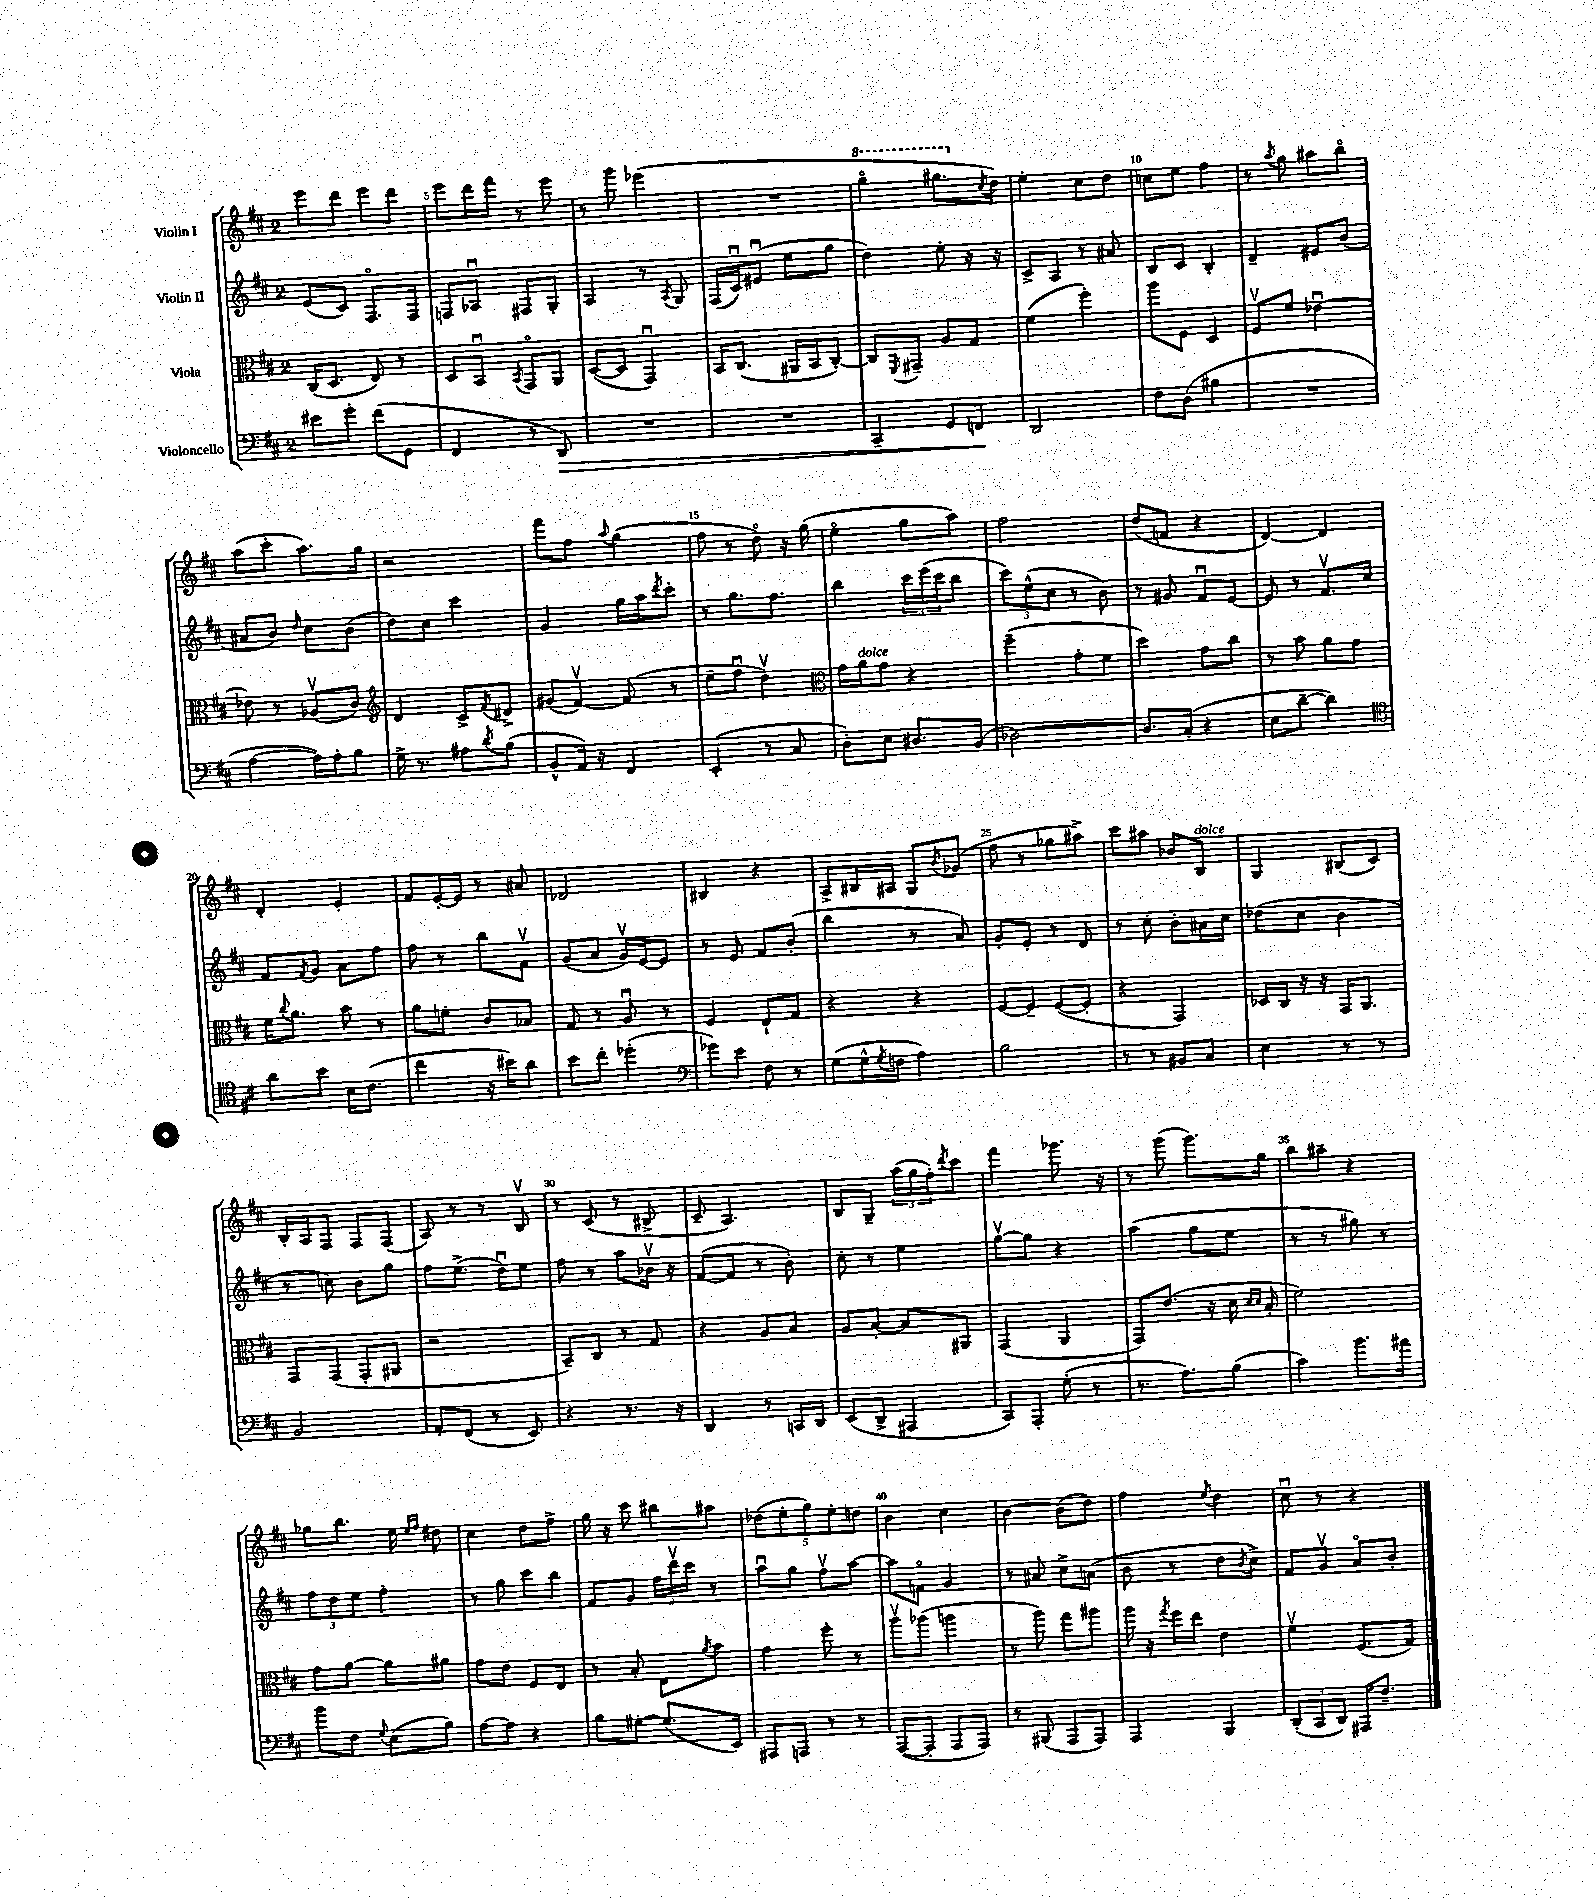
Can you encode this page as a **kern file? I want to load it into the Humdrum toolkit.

**kern	**kern	**kern	**kern
*staff4	*staff3	*staff2	*staff1
*clefF4	*clefC3	*clefG2	*clefG2
*k[f#c#]	*k[f#c#]	*k[f#c#]	*k[f#c#]
*M2/4	*M2/4	*M2/4	*M2/4
8e#	(16C#	(8e	8eee
.	8.D	.	.
8g'	.	8c#)	8ddd
(8f#	8E)	8.F#o	8eee
8GG	8r	.	8ddd
.	.	16F#	.
=	=	=	=
4FF#	8D	8F	8eee
.	8BBu	8A-u	16ddd
.	.	.	16fff#
.	8qBB	.	.
8r	8GGo	8F#	8r
8DD)	8AA	8G'	8eee
=	=	=	=
2r	([8D	4A	8r
.	8D]	.	8ggg
.	4GGu)	8r	(4eee-
.	.	8qA	.
.	.	8G	.
=	=	=	=
2r	16BB	(16F#	2r
.	(8.C#	16c#u)	.
.	.	(8e#u	.
.	16AA#	8ee	.
.	16BB	.	.
.	[8C#')	8gg	.
=	=	=	=
4CC#~	8C#]	4dd)	4gggo
.	8qFF#	.	.
.	8GG#~	.	.
8GG	8A	8ee'	8.ggg#
8FF	8G	16r	.
.	.	.	8qcc#
.	.	16r	16dd)
=	=	=	=
2DD	(4f#	8c#^	4ee'
.	.	8A	.
.	4ff#')	8r	8cc#
.	.	8a#	8dd
=	=	=	=
8F#	8aa	8B	8cc
(8D	8F#	8c#	8ee
4B#	4D	4B'	4ff#
=	=	=	=
2r	8F#v	4d~	8r
.	.	.	8qaa
.	8f#	.	8gg
.	[4e-u	8e#	8aa#
.	.	(8b	8bbo
=	=	=	=
[4A	8e-]	8a#	(8aa
.	8r	8b)	8ccc#'
.	.	16qqdd	.
16A])	(8A-v	8cc#	8.aa)
16A'	.	.	.
8B	8c#)	(8b	.
.	.	.	16gg
=	=	=	=
*	*clefG2	*	*
16G^	4d	8dd)	2r
8.r	.	.	.
.	.	8cc#	.
8A#	8c#^	4ccc#	.
8qd	8qf#	.	.
(8B	8d#^	.	.
=	=	=	=
8BB^^	(8g#	4g	8fff#
16AA)	[8f#v)	.	8ff#
16r	.	.	.
.	.	.	8qqaa
4FF#	(8f#]	16gg	(4gg
.	.	16aa	.
.	.	8qddd	.
.	8r	8ccc#'	.
=	=	=	=
(4EE'	8ee~	8r	8ff#
.	8ff#u	8.gg	8r
8r	4ddv)	.	8ddo)
.	.	8.ff#	.
8C#	.	.	16r
.	.	.	(16gg
=	=	=	=
*	*clefC3	*	*
8D')	16g	4bb	4eeo
.	16a	.	.
8E	8g	.	.
8.D#	4r	24ccc#	8gg
.	.	(24eee	.
.	.	24ccc#	.
.	.	8bb	8aa)
(16BB	.	.	.
=	=	=	=
[2D-)	(4ff#~	12ccc#)	2ff#
.	.	(12ee^^	.
.	.	12cc#	.
.	8g'	8r	.
.	8f#	8b)	.
=	=	=	=
8.D-]	4dd)	8r	(8dd
.	.	8g#	8f
(16C#'	.	.	.
4r	8g	8f#u	4r
.	8cc#	[8e	.
=	=	=	=
8E	8r	8e]	[4d)
[8d~	8b	8r	.
4d])	8a	8.f#v	4d]
.	8g	.	.
.	.	16cc#	.
=	=	=	=
*clefC4	*	*	*
8a	16f#	8f#	4d'
.	8qqcc#	.	.
.	8.a	.	.
.	.	8qf#	.
8b	.	8g	.
16B	8b	8a	4e'
(8.c#	.	.	.
.	8r	8ff#	.
=	=	=	=
4cc#	8a	8ff#	8f#
.	8f'	8r	[16e'
.	.	.	16e]
16r	8c#	8bb	8r
16b#)	.	.	.
8a	8B-	8f#v	8a#
=	=	=	=
8b	8G	(8g	2d-
8cc#'	8r	8a	.
(4dd-'	8Au	16gv)	.
.	.	[16e	.
.	8r	8e]	.
=	=	=	=
*clefF4	*	*	*
8g-)	4F#	8r	4B#
8e	.	8e	.
8F#	8E`	8f#	4r
8r	8G	(8b'	.
=	=	=	=
(8G	4r	4bb	8A^
16G^^	.	.	16B#
8qG	.	.	.
16F	.	.	16A#
4A)	4r	8r	8G
.	.	.	8qb
.	.	8a)	(8g-
=	=	=	=
2B	[8F#	8g'	8ff#
.	8F#~]	8e'	8r
.	([8F#	8r	8gg-
.	8F#']	8d	8aa#^)
=	=	=	=
8r	4r	8r	8ccc#
8r	.	8cc#'	8aa#
8BB#	4GG)	8b'	8b-
8C#	.	16a#	8B
.	.	16cc#	.
=	=	=	=
4E	16D-	(8dd-	4G
.	16C#	.	.
.	16r	8cc#	.
.	16r	.	.
8r	16GG	4b	(8B#
.	8.AA	.	.
8r	.	.	8c#)
=	=	=	=
2BB	8GG	8r	16B'
.	.	.	16A
.	(8GG	8cc)	8F#
.	8GG'	8b	8F#
.	8AA#	8gg	(8F#
=	=	=	=
8AA'	2r	8ff#	8A)
(8FF#	.	(8.ee^	8r
8r	.	.	8r
.	.	16ddu)	.
8EE)	.	8ee	8Bv
=	=	=	=
4r	8BB~)	8ff#	8r
.	8C#	8r	(8c#
8.r	8r	8aa	8r
.	8G	16b-v	8B#^
16r	.	16r	.
=	=	=	=
4DD	4r	([8f#	8c#~
.	.	8f#]	4.A)
8r	8A	8r	.
16CC	8B	8b')	.
16DD	.	.	.
=	=	=	=
(8EE	8A	8cc#'	8B
8DD^	[8B'	8r	8G~
4AAA#	8B]	4ee	(24aa
.	.	.	24gg
.	.	.	24ff#')
.	.	.	8qddd
.	8AA#	.	8ccc#
=	=	=	=
8CC#)	(4GG	[8ggv	4fff#
8AAA'	.	8gg]	.
(8G'	4AA	4r	8.ggg-
8r	.	.	.
.	.	.	16r
=	=	=	=
8.r	8GG)	(4aa	8r
.	(8.e	.	(8ggg
8.A)	.	.	.
.	.	8gg	8.ggg)
.	16r	.	.
(8B	16d	8ee	.
.	16qqd	.	.
.	16qqd	.	.
.	16B'	.	16gg
=	=	=	=
4c#)	2f#)	8r	8bb
.	.	8r	8aa#~
8.b	.	8gg#)	4r
.	.	8r	.
16a#	.	.	.
=	=	=	=
8b	8g	12ff#	8gg-
.	.	12dd	.
8F#	[8a	.	8.bb
.	.	12ee	.
8qqG	.	.	.
(8E	8a]	4ff#'	.
.	.	.	16ee
.	.	.	16qqee
.	.	.	16qqff#
8B)	8a#	.	8dd#
=	=	=	=
[8A	8g	8r	4cc#
8A]	8e	8gg	.
4r	8F#	8ccc#	8dd
.	8E	8bb	8ff#^
=	=	=	=
8B	8r	8f#	16gg
.	.	.	16r
[8G#'	8B'	8g	8ccc#
(8.G#]	8E	24ff#	8bb#
.	.	24dddv	.
.	.	24ccc#	.
.	8qa	.	.
.	8b	8r	8aa#
16EE)	.	.	.
=	=	=	=
8AAA#	4g	8aau	(10dd-
.	.	.	10ee'
8AAA	.	8gg	.
.	.	.	10gg)
8r	8ff#'	8ff#v	.
.	.	.	10ee'
8r	8r	[8aa	.
.	.	.	10dd
=	=	=	=
([8AAA	8aav	8aa]	4b
8AAA']	(8aa-	8fo	.
8AAA	4aa	4g	4cc#
8AAA)	.	.	.
=	=	=	=
8r	8r	8r	[4b
(8BBB#	8aa)	8a#	.
8AAA	8gg	8cc#^	(8b]
8AAA)	8aa#	(8a	8dd)
=	=	=	=
4AAA	16aa	8b	4ff#
.	16r	.	.
.	8qgg	.	.
.	16ff#	8r	.
.	16ee	.	.
.	.	.	8qee
4BBB	4e	8dd	4dd
.	.	8qb	.
.	.	8cc#^)	.
=	=	=	=
(12DD'	4f#v	8f#	8cc#u
12CC#	.	.	.
.	.	8gv	8r
12DD)	.	.	.
16AAA#	(8.F#	8ao	4r
8.F#~	.	.	.
.	.	8b'	.
.	16G)	.	.
==	==	==	==
*-	*-	*-	*-
